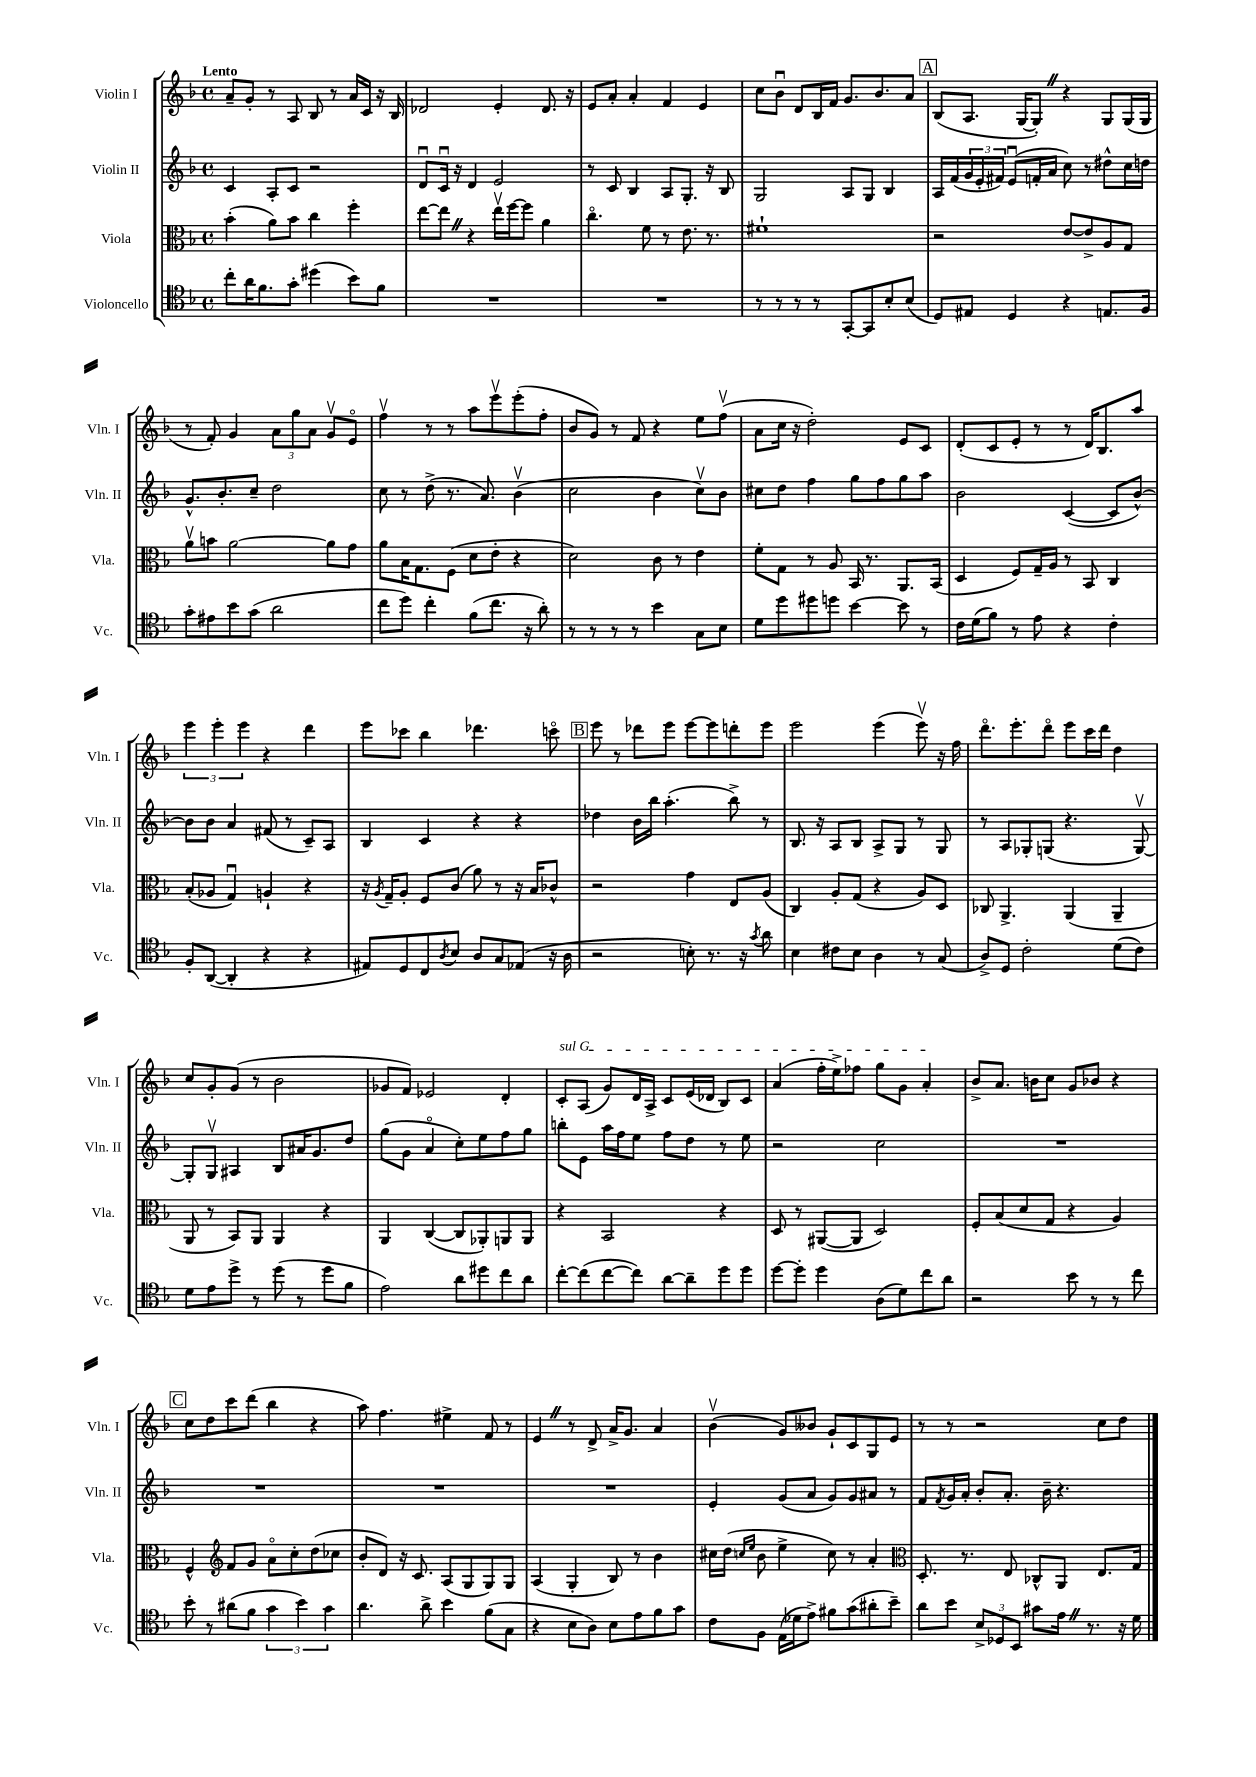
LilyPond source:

<<
\new StaffGroup <<
\new Staff = "s0" \with { instrumentName = "Violin I" shortInstrumentName = "Vln. I" } {
    \clef treble \key f \major \defaultTimeSignature \time 4/4 \tempo "Lento"
    a'8-- g'8-. r8 a8 bes8 r8 a'16 c'16 r16 bes16 |
    des'2 e'4-. des'8. r16 |
    e'8 a'8-. a'4-. f'4 e'4 |
    c''8 bes'8\downbow d'8 bes16 f'16 g'8. bes'8. a'8 |
    \mark \markup { \box "A" } bes8( a8. g16~ g8-.) \once \override BreathingSign.text = \markup { \musicglyph "scripts.caesura.straight" } \breathe r4 g8 g16( g16 |
    r8 f'8-.) g'4 \tuplet 3/2 { a'8 g''8 a'8 } g'8\upbow e'8\flageolet |
    f''4\upbow r8 r8 a''8 e'''8\upbow e'''8-.( f''8-. |
    bes'8 g'8) r8 f'8 r4 e''8 f''8\upbow( |
    a'8 c''16 r16 d''2-.) e'8 c'8 |
    d'8-.( c'8 e'8-. r8 r8 d'16) bes8. a''8 |
    \tuplet 3/2 { e'''4 e'''4-. e'''4 } r4 d'''4 |
    e'''8 ces'''8 bes''4 des'''4. c'''8\flageolet |
    \mark \markup { \box "B" } e'''8 r8 des'''8 e'''8 e'''8~ e'''8 d'''8-. e'''8 |
    e'''2 e'''4( e'''8\upbow) r16 f''16 |
    d'''8.\flageolet e'''8.-. d'''8\flageolet e'''8 c'''16 d'''16 d''4 |
    c''8 g'8-. g'8( r8 bes'2 |
    ges'8 f'8) ees'2 d'4-. |
    \once \override TextSpanner.bound-details.left.text = \markup { \italic "sul G" } c'8-.\startTextSpan a8( g'8) d'16 a16-> c'8 e'16( des'16 bes8) c'8 |
    a'4( f''16-. e''16->) fes''8 g''8 g'8 a'4-.\stopTextSpan |
    bes'8-> a'8. b'16 c''8 g'8 bes'8 r4 |
    \mark \markup { \box "C" } c''8 d''8 c'''8 d'''8( bes''4 r4 |
    a''8) f''4. eis''4-> f'8 r8 |
    e'4 \once \override BreathingSign.text = \markup { \musicglyph "scripts.caesura.straight" } \breathe r8 d'8-> a'16-> g'8. a'4 |
    bes'4\upbow( g'8) beses'8 g'8-! c'8 g8 e'8 |
    r8 r8 r2 c''8 d''8 \bar "|." |
}
\new Staff = "s1" \with { instrumentName = "Violin II" shortInstrumentName = "Vln. II" } {
    \clef treble \key f \major \defaultTimeSignature \time 4/4
    c'4 a8-. c'8 r2 |
    d'8\downbow c'16\downbow r16 d'4 e'2 |
    r8 c'8 bes4 a8 g8.-. r16 bes8 |
    g2 a8 g8 bes4 |
    \mark \markup { \box "A" } a16 f'16( \tuplet 3/2 { g'16 e'16-. fis'16) } e'8\downbow( f'16-. a'16 c''8) r8 dis''8-^ c''16 d''16 |
    g'8.-^ bes'8.-. c''8-- d''2 |
    c''8 r8 d''8->( r8. a'8.) bes'4\upbow( |
    c''2 bes'4 c''8\upbow) bes'8 |
    cis''8 d''8 f''4 g''8 f''8 g''8 a''8 |
    bes'2 c'4~( c'8 bes'8~-^) |
    bes'8 bes'8 a'4 fis'8( r8 c'8--) a8 |
    bes4 c'4 r4 r4 |
    \mark \markup { \box "B" } des''4 bes'16 bes''16 a''4.-.( bes''8->) r8 |
    bes8. r16 a8 bes8 a8-> g8 r8 g8 |
    r8 a8 ges8-. g8( r4. g8~\upbow) |
    g8-. g8\upbow ais4 bes8 ais'16 g'8. d''8 |
    g''8( g'8 a'4\flageolet c''8-.) e''8 f''8 g''8 |
    b''8-. e'8 a''16 f''16 e''8 f''8 d''8 r8 e''8 |
    r2 c''2 |
    R1 |
    \mark \markup { \box "C" } R1 |
    R1 |
    R1 |
    e'4-. g'8( a'8 g'8) g'8 ais'8 r8 |
    f'8 \acciaccatura { f'8 } g'16 a'16-. bes'8-. a'8.-. bes'16-- r4. \bar "|." |
}
\new Staff = "s2" \with { instrumentName = "Viola" shortInstrumentName = "Vla." } {
    \clef alto \key f \major \defaultTimeSignature \time 4/4
    bes'4-.( a'8) bes'8 c''4 f''4-. |
    e''8~ e''8 \once \override BreathingSign.text = \markup { \musicglyph "scripts.caesura.straight" } \breathe r4 e''16\upbow f''16~ f''8 a'4 |
    c''4.\flageolet f'8 r8 e'8. r8. |
    fis'1-! |
    \mark \markup { \box "A" } r2 e'8~ e'8-> a8 g8 |
    a'8\upbow b'8 a'2~ a'8 g'8 |
    a'8 bes16 g8. f8( d'8 e'8-. r4 |
    d'2) c'8 r8 e'4 |
    f'8-. g8 r8 a8 bes,16 r8. a,8. bes,16( |
    d4 f8) g16-- a16 r8 bes,8 c4 |
    bes8-.( aes8 g4\downbow) a4-! r4 |
    r16 \acciaccatura { a8 } g16-- a8-. f8 c'8( a'8) r8 r16 bes16 ces'8-^ |
    \mark \markup { \box "B" } r2 g'4 e8 a8( |
    c4) a8-. g8( r4 a8) d8 |
    ces8 a,4.-> a,4( a,4-- |
    a,8 r8 bes,8) a,8 a,4 r4 |
    a,4 c4~( c8 aes,8-.) a,8 a,8 |
    r4 bes,2 r4 |
    d8 r8 ais,8~( ais,8 d2) |
    f8-. bes8( d'8 g8 r4 a4) |
    \mark \markup { \box "C" } f4-^ \clef treble f'8 g'8 a'8\flageolet c''8-. d''8( ces''8 |
    bes'8-. d'8) r16 c'8. a8( g8 g8) g8 |
    a4( g4-. bes8) r8 bes'4 |
    cis''16 d''16( \grace { c''16 e''16 } bes'8 e''4-> c''8) r8 a'4-. |
    \clef alto d8.-. r8. e8 ces8-^ a,8 e8. g16 \bar "|." |
}
\new Staff = "s3" \with { instrumentName = "Violoncello" shortInstrumentName = "Vc." } {
    \clef tenor \key f \major \defaultTimeSignature \time 4/4
    c''8-. a'16 f'8. g'8-. dis''4( bes'8) f'8 |
    R1 |
    R1 |
    r8 r8 r8 r8 g,8~-. g,8 bes8-. bes8( |
    \mark \markup { \box "A" } d8) eis8 d4 r4 e8. f16 |
    g'8-. eis'8 bes'8 g'8( a'2 |
    c''8 d''8) c''4-. f'8( c''8. r16 a'8-.) |
    r8 r8 r8 r8 bes'4 g8 bes8 |
    d'8 d''8 dis''8 d''8 bes'4~ bes'8 r8 |
    c'16 d'16( f'8) r8 e'8 r4 c'4-. |
    f8-. a,8~( a,4-. r4 r4 |
    eis8) d8 c8 \acciaccatura { a8 } bes8 a8 g8 ees8( r16 a16 |
    \mark \markup { \box "B" } r2 b8-.) r8. r16 \acciaccatura { g'8 } a'8 |
    bes4 cis'8 bes8 a4 r8 g8( |
    a8->) d8 c'2-. d'8( c'8) |
    d'8 e'8 d''8-> r8 d''8( r8 d''8 f'8 |
    e'2) a'8 dis''8 c''8 a'8 |
    c''8~-. c''8( c''8~ c''8) a'8~ a'8-- d''8 d''8 |
    d''8~ d''8-. d''4 a8( d'8) c''8 a'8 |
    r2 bes'8 r8 r8 c''8 |
    \mark \markup { \box "C" } bes'8-. r8 ais'8( f'8 \tuplet 3/2 { g'4 bes'4) g'4 } |
    a'4. a'8-> bes'4 f'8( g8 |
    r4 bes8 a8) bes8 e'8 f'8 g'8 |
    c'8 f8 e16( des'16 e'8->) fis'8 g'8( ais'8-. bes'8--) |
    a'8 bes'8 \tuplet 3/2 { bes8-> des8 bes,8 } gis'8 e'16 \once \override BreathingSign.text = \markup { \musicglyph "scripts.caesura.straight" } \breathe r8. r16 d'16 \bar "|." |
}
>>
>>
\layout { \context { \Score \remove "Bar_number_engraver" } }
